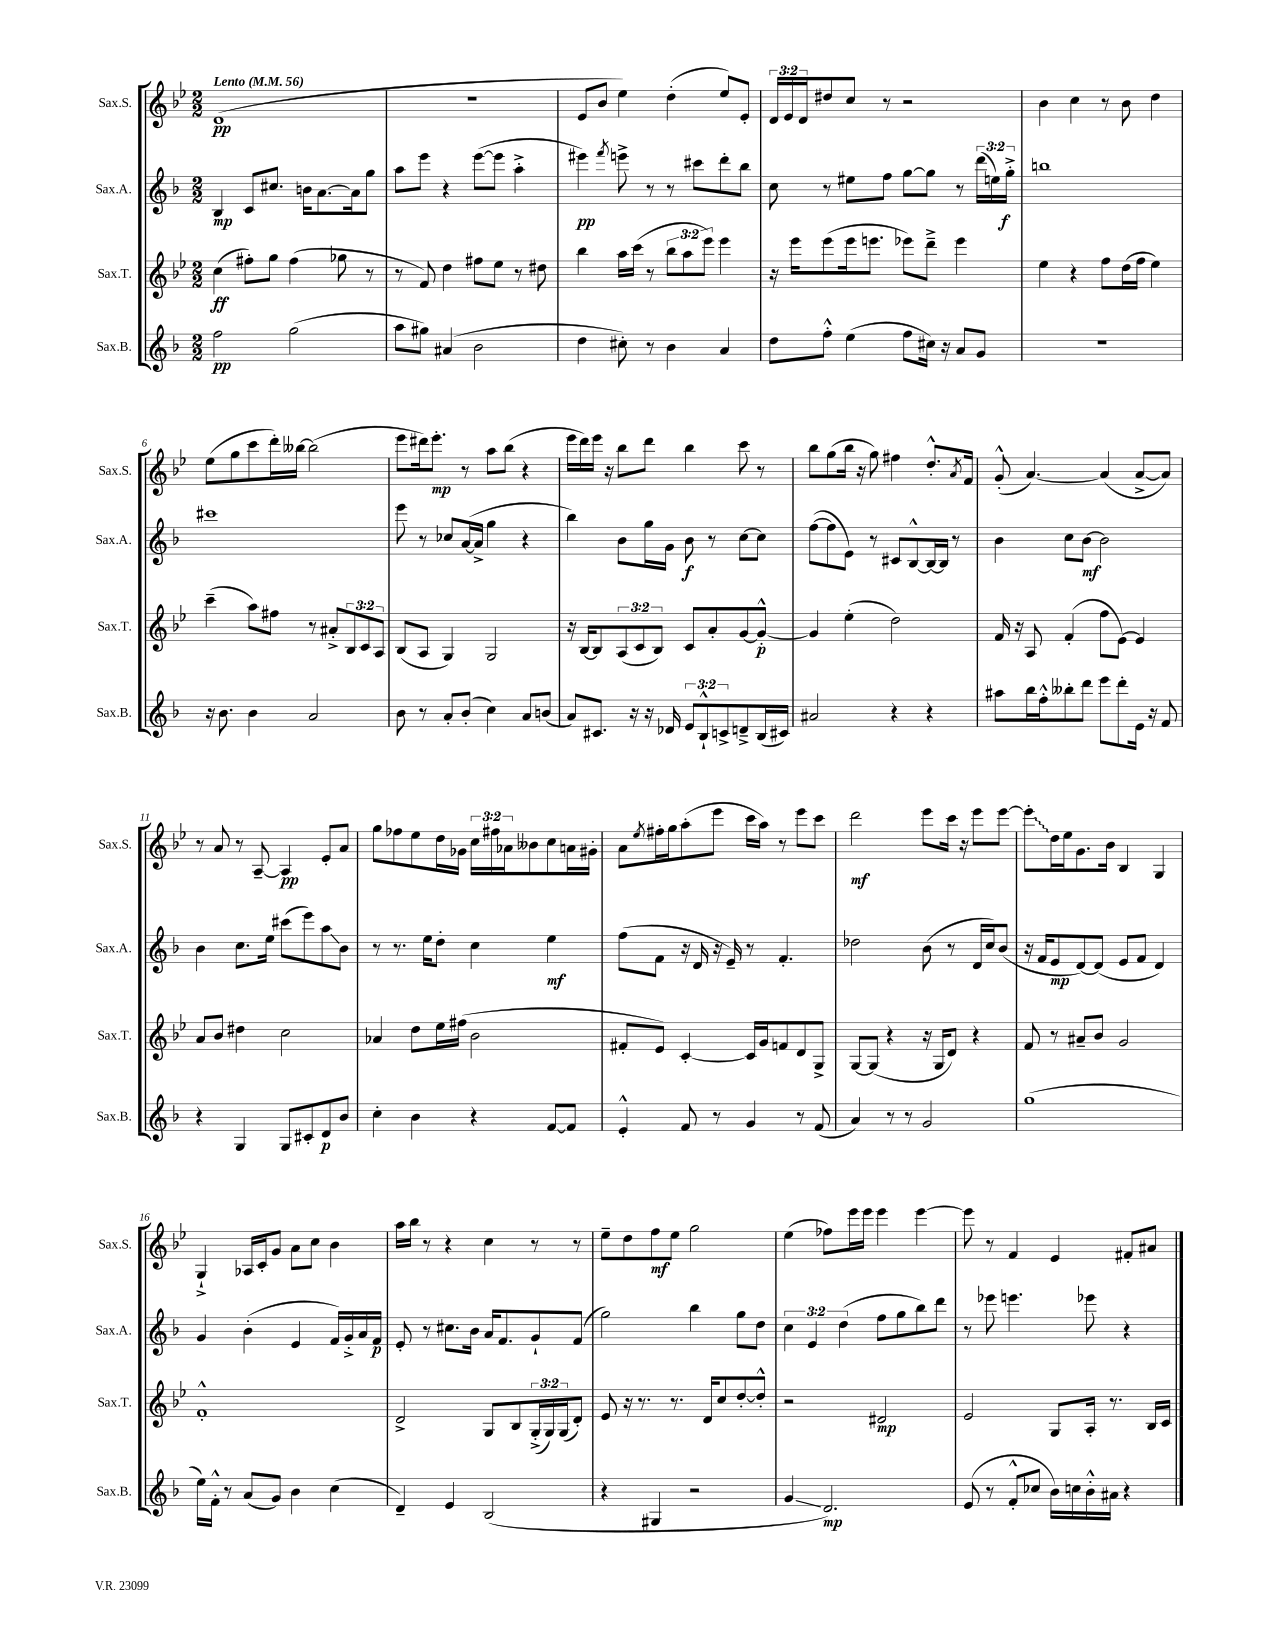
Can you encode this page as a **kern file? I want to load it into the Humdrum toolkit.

**kern	**kern	**kern	**kern
*staff4	*staff3	*staff2	*staff1
*clefG2	*clefG2	*clefG2	*clefG2
*k[b-]	*k[b-e-]	*k[b-]	*k[b-e-]
*M2/2	*M2/2	*M2/2	*M2/2
*MM56	*MM56	*MM56	*MM56
2ff\	(4cc\	4B-/	(1d
.	8ff#'\L)	8c/L	.
.	8gg\J	8.cc#/J	.
(2gg\	(4ff#\	.	.
.	.	16b\LK	.
.	.	[8.a\	.
.	8gg-\	.	.
.	.	16a\]k	.
.	8r	8gg\J	.
=	=	=	=
8aa\L	8r	8aa\L	1r
8gg#\J)	8f/)	8eee\J	.
(4a#/	4dd\	4r	.
2b-\	8ff#\L	([8eee\L	.
.	8ee-\J	8eee\]J	.
.	8r	4aa'^\	.
.	8dd#\	.	.
=	=	=	=
4dd\	4bb-\	4eee#\)	8e-/L
.	.	.	8b-/J
.	.	8qfff/	.
8cc#'\)	16aa\LL	8eee^\	4ee-\)
.	(16ccc\JJ	.	.
8r	8r	8r	.
4b-\	12bb-\L	8r	(4dd'\
.	12aa\	.	.
.	.	8ccc#\L	.
.	12eee-\J)	.	.
4a/	4eee-\	8ddd'\	8ee-/L)
.	.	8bb-\J	8e-'/J
=	=	=	=
8dd\L	16r	8cc\	24d/LL
.	.	.	24e-/
.	16eee-\LK	.	.
.	.	.	24d/J
8ff'^^\J	(8eee-\	8r	8dd#/
(4ee\	16eee-\k	8ee#\L	8cc/J
.	8.eee\J	.	.
.	.	8ff\J	8r
8ff\L	8eee-\L)	[8gg\L	2r
16cc#\Jk)	8ddd~^\J	8gg\]J	.
16r	.	.	.
8a/L	4eee-\	8r	.
8g/J	.	(24ddd\LL	.
.	.	24ee\)	.
.	.	24gg'^\JJ	.
=	=	=	=
1r	4ee-\	1bb	4b-\
.	4r	.	4cc\
.	8ff\L	.	8r
.	(16dd\L	.	8b-\
.	16ff\JJ	.	.
.	4ee-\)	.	4dd\
=	=	=	=
16r	(4ccc~\	1ccc#	(8ee-\L
8.b-\	.	.	.
.	.	.	8gg\
4b-\	8aa\L)	.	8ccc\
.	8ff#\J	.	16ddd'\L)
.	.	.	[16bb--\JJ
2a/	8r	.	(2bb--\]
.	8a#'^/L	.	.
.	12B-/	.	.
.	12c/	.	.
.	12A/J	.	.
=	=	=	=
8b-\	(8B-/L	8eee\	8eee-\L
8r	8A/J	8r	16ddd#\k)
.	.	.	8.eee-'\J
8a'/L	4G/)	8cc-/L	.
(8b-'/J	.	([16a/L	8r
.	.	16a^/]JJ	.
4cc\)	2G/	4gg\	8aa\L
.	.	.	(8bb-\J
8a/L	.	4r	4r
(8b/J	.	.	.
=	=	=	=
8a/L)	16r	4bb-\)	16eee-\LL
.	[16B-/LK	.	16ddd\)
8.c#/J	8B-/]	.	16eee-\JJ
.	.	.	16r
.	(12A/	8b-\L	8bb-\L
16r	.	.	.
.	12c/	.	.
16r	.	16gg\L	8ddd\J
.	12B-/J)	.	.
16d-/	.	16g\JJ	.
12e/L	8c/L	8b-\	4bb-\
12B-`^^/	.	.	.
.	8a'/	8r	.
12c^/	.	.	.
8d~^/	[8g/	[8cc\L	8ccc\
(16B-/L	8g'^^/_J	8cc\]J	8r
16c#/JJ)	.	.	.
=	=	=	=
2a#/	4g/]	([8ff\L	8bb-\L
.	.	8ff\]	(8gg\
.	(4ee-'\	8e\J)	16bb-\Jk
.	.	.	16r
.	.	8r	8gg\)
4r	2dd\)	8c#/L	4ff#\
.	.	[8B-^^/	.
4r	.	16B-/_L	8.dd'^^/L
.	.	16B-/]JJ	.
.	.	8r	.
.	.	.	8qa/
.	.	.	16f/Jk
=	=	=	=
8aa#\L	16f/	4b-\	(8g'^^/
.	16r	.	.
16bb-\L	8A/	.	[4.a/)
16ff'^^\J	.	.	.
8bb--'\	(4f'/	8cc\L	.
8ddd\J	.	[8b-\J	.
8eee\L	8ff\L	2b-\]	(4a/]
8ddd'\	[8e-\J)	.	.
16e\Jk	4e-/]	.	[8a^/L
16r	.	.	.
8f/	.	.	8a/]J)
=	=	=	=
4r	8a/L	4b-\	8r
.	8b-/J	.	8a/
4G/	4dd#\	8.cc\L	8r
.	.	.	[8A~/
.	.	16ee\Jk	.
8G/L	2cc\	(8ccc#\L	4A/]
8c#'/	.	8eee\)	.
8d/	.	8aa\	8e-'/L
8b-/J	.	8b-\J	8a/J
=	=	=	=
4cc'\	4a-/	8r	8gg\L
.	.	8.r	8ff-\
4b-\	8dd\L	.	8ee-\
.	.	16ee\LK	.
.	16ee-\L	8dd'\J	16dd\L
.	(16ff#\JJ	.	16g-\JJ
4r	2b-\	4cc\	24cc\LL
.	.	.	24ff#\
.	.	.	24a-\J
.	.	.	8b--\
[8f/L	.	4ee\	8cc\
8f/]J	.	.	16a\L
.	.	.	16g#'\JJ
=	=	=	=
4e'^^/	8f#'/L	(8ff\L	8a\L
.	.	.	8qee-/
.	8e-/J)	8f\J	16ff#'\L
.	.	.	16gg\J
8f/	[4c'/	16r	(8aa'\
.	.	16d/	.
8r	.	16r	8eee-\J
.	.	16e~/)	.
4g/	16c/]LL	8r	16ccc\LL
.	16g/J	.	16aa\JJ)
.	8f/	4.f'/	8r
8r	8d/	.	8eee-\L
(8f/	8G^/J	.	8ccc\J
=	=	=	=
4a/)	[8G/L	2dd-\	2ddd\
.	(8G/]J	.	.
8r	4r	.	.
8r	.	.	.
2g/	16r	(8b-\	8eee-\L
.	16G/LK	.	.
.	8d/J)	8r	16ccc\Jk
.	.	.	16r
.	4r	16d/LL	8eee-\L
.	.	16cc/J)	.
.	.	(8b-/J	[8eee-\J
=	=	=	=
(1gg	8f/	16r	8eee-'\]L
.	.	16f/LK	.
.	8r	8e/	16dd\L
.	.	.	16ee-\J
.	8a#~/L	[8d/)	8.g\
.	8b-/J	(8d/]J	.
.	.	.	16b-\Jk
.	2g/	8e/L	4B-/
.	.	8f/J	.
.	.	4d/)	4G/
=	=	=	=
16ee\LL)	1f'^^	4g/	4G`^/
16f'^^\JJ	.	.	.
8r	.	.	.
(8a/L	.	(4b-'\	16A-/LL
.	.	.	16c'/J
8g/J)	.	.	8g/J
4b-\	.	4e/	8a\L
.	.	.	8cc\J
(4cc\	.	16f/LL)	4b-\
.	.	16g'^/	.
.	.	16a/	.
.	.	16f/JJ	.
=	=	=	=
4d~/)	2d^/	8e'/	16aa\LL
.	.	.	16bb-\JJ
.	.	8r	8r
4e/	.	8.cc#\L	4r
.	.	16b-\Jk	.
(2B-/	8G/L	16a/LK	4cc\
.	.	8.f/	.
.	8B-/	.	.
.	(24G'^/L	8g`/	8r
.	24G/)	.	.
.	(24G/J	.	.
.	8d'/J)	(8f/J	8r
=	=	=	=
4r	8e-/	2gg\)	8ee-~\L
.	16r	.	8dd\
.	8.r	.	.
4G#/	.	.	8ff\
.	8.r	.	8ee-\J
2r	.	4bb-\	2gg\
.	16d/LK	.	.
.	8cc/	.	.
.	[8dd'/	8gg\L	.
.	8dd'^^/]J	8dd\J	.
=	=	=	=
4g/	2r	6cc\	(4ee-\
.	.	6e/	.
2.d/)	.	.	8ff-\L)
.	.	(6dd\	.
.	.	.	16eee-\L
.	.	.	16eee-\JJ
.	2d#/	8ff\L	4eee-\
.	.	8gg\	.
.	.	8bb-\)	[4eee-\
.	.	8ddd\J	.
=	=	=	=
(8e/	2e-/	8r	8eee-\]
8r	.	8eee-\	8r
8f'^^/L	.	4.eee\	4f/
8cc-/J	.	.	.
16b-\LL)	8G/L	.	4e-/
16cc\	.	.	.
16b-'^^\	16A'/Jk	8eee-\	.
16a#\JJ	8.r	.	.
4r	.	4r	8f#'/L
.	16B-/LL	.	8a#/J
.	16c/JJ	.	.
==	==	==	==
*-	*-	*-	*-
